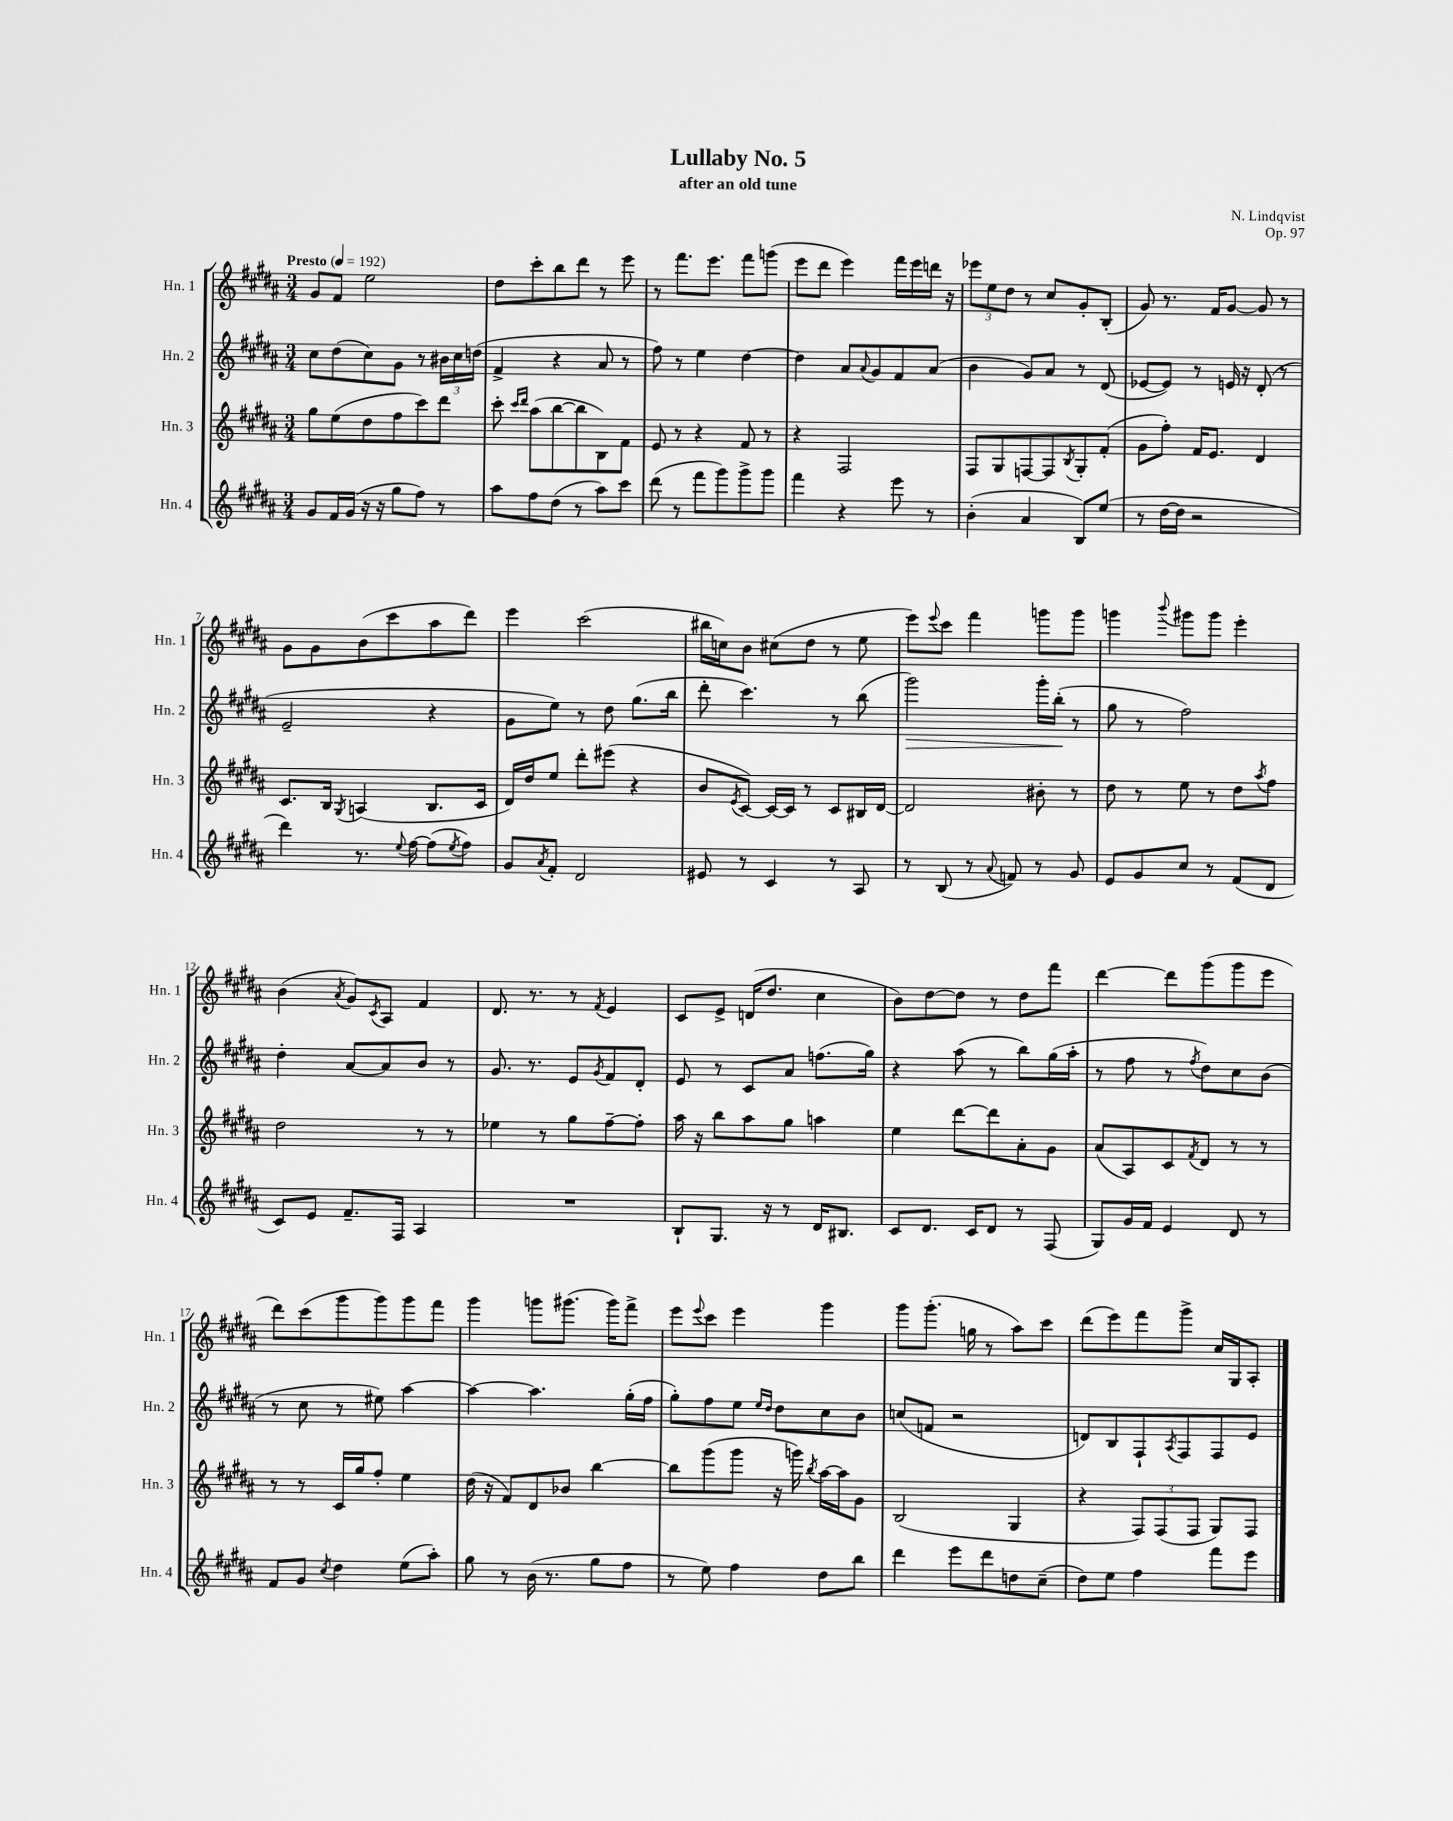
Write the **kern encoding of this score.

**kern	**kern	**kern	**kern
*staff4	*staff3	*staff2	*staff1
*clefG2	*clefG2	*clefG2	*clefG2
*k[f#c#g#d#a#]	*k[f#c#g#d#a#]	*k[f#c#g#d#a#]	*k[f#c#g#d#a#]
*M3/4	*M3/4	*M3/4	*M3/4
*MM192	*MM192	*MM192	*MM192
8g#	8gg#	8cc#	8g#
16f#	(8ee	(8dd#	8f#
(16g#	.	.	.
16r	8dd#	8cc#)	2ee
16r	.	.	.
8gg#	8ff#	8g#	.
8ff#)	8ccc#)	8r	.
8r	8ddd#	24b#	.
.	.	24cc#	.
.	.	(24dd	.
=	=	=	=
8aa#	8ccc#'	4f#^	8dd#
.	16qqccc#	.	.
.	16qqddd#	.	.
8ff#	(8aa#	.	8ccc#'
(8dd#	[8bb	4r	8bb
8r	8bb]	.	8ddd#
8aa#)	8B)	8a#	8r
8ccc#	8f#	8r	8eee
=	=	=	=
(8ddd#	8e	8ff#)	8r
8r	8r	8r	8.fff#
8fff#	4r	4ee	.
.	.	.	8.eee
8ggg#)	.	.	.
8ggg#^	8f#	[4dd#	8fff#
8ggg#	8r	.	(8ggg
=	=	=	=
4fff#	4r	4dd#]	8eee
.	.	.	8ddd#
4r	2F#	8a#	4eee)
.	.	8qqa#	.
.	.	8g#	.
8eee	.	8f#	16fff#
.	.	.	16eee
8r	.	(8a#	16ddd
.	.	.	16r
=	=	=	=
(4b'	8F#	4b	12eee-
.	.	.	12ee
.	8G#	.	.
.	.	.	12dd#
4a#	[8F	8g#)	8r
.	8F]	8a#	8cc#
.	8qB	.	.
8B)	8G#'	8r	8g#'
(8ee	(8f#'	(8d#	(8B'
=	=	=	=
8r	8g#	[8e-	8g#)
[16dd#	8ff#')	8e-])	8.r
16dd#]	.	.	.
2r	16f#	8r	.
.	8.e	.	16f#
.	.	16e	[8g#
.	.	16r	.
.	4d#	(8d#'	8g#]
.	.	8r	8r
=	=	=	=
4ddd#)	8.c#	2e~	8g#
.	.	.	8g#
.	16B	.	.
.	8qG#	.	.
8.r	(4A	.	(8b
.	.	.	8ccc#
8qqee	.	.	.
[16ff#	.	.	.
(8ff#]	8.B	4r	8aa#
8qee	.	.	.
8ff#)	.	.	8ddd#)
.	16c#	.	.
=	=	=	=
8g#	16d#)	8g#	4eee
.	16dd#	.	.
8qa#	.	.	.
8f#'	8ee	8ee)	.
2d#	8ddd#'	8r	(2ccc#
.	(8eee#	8dd#	.
.	4r	(8.gg#	.
.	.	16bb	.
=	=	=	=
8e#	8b	8ddd#'	16bb#
.	.	.	16cc)
.	8qe	.	.
8r	[8c#)	4.ccc#)	8b
4c#	16c#_	.	(8cc#
.	16c#]	.	.
.	8r	.	8dd#
8r	8c#	8r	8r
8A#	16B#	(8bb	8ee
.	[16d#	.	.
=	=	=	=
8r	2d#]	2ggg#)	8eee)
.	.	.	8qqeee
(8B	.	.	8ccc#
8r	.	.	4fff#
8qqa#	.	.	.
8f)	.	.	.
8r	8b#'	16ggg#'	8ggg
.	.	(16bb'	.
8g#	8r	8r	8ggg
=	=	=	=
8e	8dd#	8gg#	4ggg
8g#	8r	8r	.
.	.	.	8qqbbb
8cc#	8ee	2ff#)	8ggg#
8r	8r	.	8ggg#
(8f#	8dd#	.	4eee'
.	8qaa#	.	.
8d#	8ff#	.	.
=	=	=	=
8c#)	2dd#	4dd#'	(4b
8e	.	.	.
.	.	.	8qa#
8.f#~	.	[8a#	8g#)
.	.	.	8qc#
.	.	8a#]	8A#
16F#	.	.	.
4A#	8r	8b	4f#
.	8r	8r	.
=	=	=	=
2.r	4ee-	8.g#	8.d#
.	.	8.r	8.r
.	8r	.	.
.	8gg#	8e	8r
.	.	8qg#	8qf#
.	[8ff#~	8f#	4e
.	8ff#']	8d#'	.
=	=	=	=
8B`	16aa#	8e	8c#
.	16r	.	.
8.G#	8bb	8r	8e^
.	8aa#	8c#	(16d
16r	.	.	8.dd#
8r	8gg#	8a#	.
16d#	4aa	(8.ff	4cc#
8.B#	.	.	.
.	.	16gg#)	.
=	=	=	=
8c#	4ee	4r	8b)
8.d#	.	.	[8dd#
.	[8ddd#	(8aa#	8dd#]
16c#	.	.	.
8d#	8ddd#]	8r	8r
8r	8a#'	8bb)	8dd#
(8F#	8g#	(16gg#	8fff#
.	.	16aa#'	.
=	=	=	=
8G#)	(8a#	8r	[4ddd#
16g#	8A#)	8ff#	.
16f#	.	.	.
4e	8c#	8r	8ddd#]
.	8qf#	8qff#	.
.	8d#	8dd#)	(8ggg#
8d#	8r	8cc#	8ggg#
8r	8r	(8b	8eee
=	=	=	=
8f#	8r	8r	8ddd#)
8g#	8r	8cc#	(8ccc#
8qcc#	.	.	.
4dd#	16c#	8r	8ggg#
.	16gg#	.	.
.	8ff#'	8ee#)	8ggg#)
(8ee	4ee	[4aa#	8ggg#
8aa#')	.	.	8fff#
=	=	=	=
8gg#	(16dd#	4aa#_	4ggg#
.	16r	.	.
8r	8f#)	.	.
(16b	8d#	4.aa#]	8ggg
8.r	.	.	.
.	8b-	.	(8.ggg#
8gg#	[4bb	.	.
.	.	.	16ggg#)
8ff#	.	(16gg#'	8fff#^
.	.	16ff#	.
=	=	=	=
8r	8bb]	8gg#')	8eee
.	.	.	8qqeee
8ee)	(8ggg#	8ff#	8ccc#
4ff#	8ggg#	8ee	4eee
.	.	16qqee	.
.	.	16qqdd#	.
.	16r	8dd#	.
.	16ggg)	.	.
.	8qbb	.	.
8dd#	[16aa#	8cc#	4ggg#
.	16aa#]	.	.
8bb	8g#	8b	.
=	=	=	=
4ddd#	(2B	(8cc	8ggg#
.	.	8f	(8.ggg#'
8eee	.	2r	.
.	.	.	16gg
8ddd#	.	.	8r
8dd	4G#	.	8aa#)
(8cc#~	.	.	8ccc#
=	=	=	=
8dd#)	4r	8d)	(8ddd#
8ee	.	8B	8eee)
4ff#	12F#)	8F#`	8fff#
.	(12F#	.	.
.	.	8qA#	.
.	.	8F#	8ggg#^
.	12F#	.	.
8fff#	8G#)	8F#	16cc#
.	.	.	16G#
8eee	8F#	8e	8A#'
==	==	==	==
*-	*-	*-	*-
